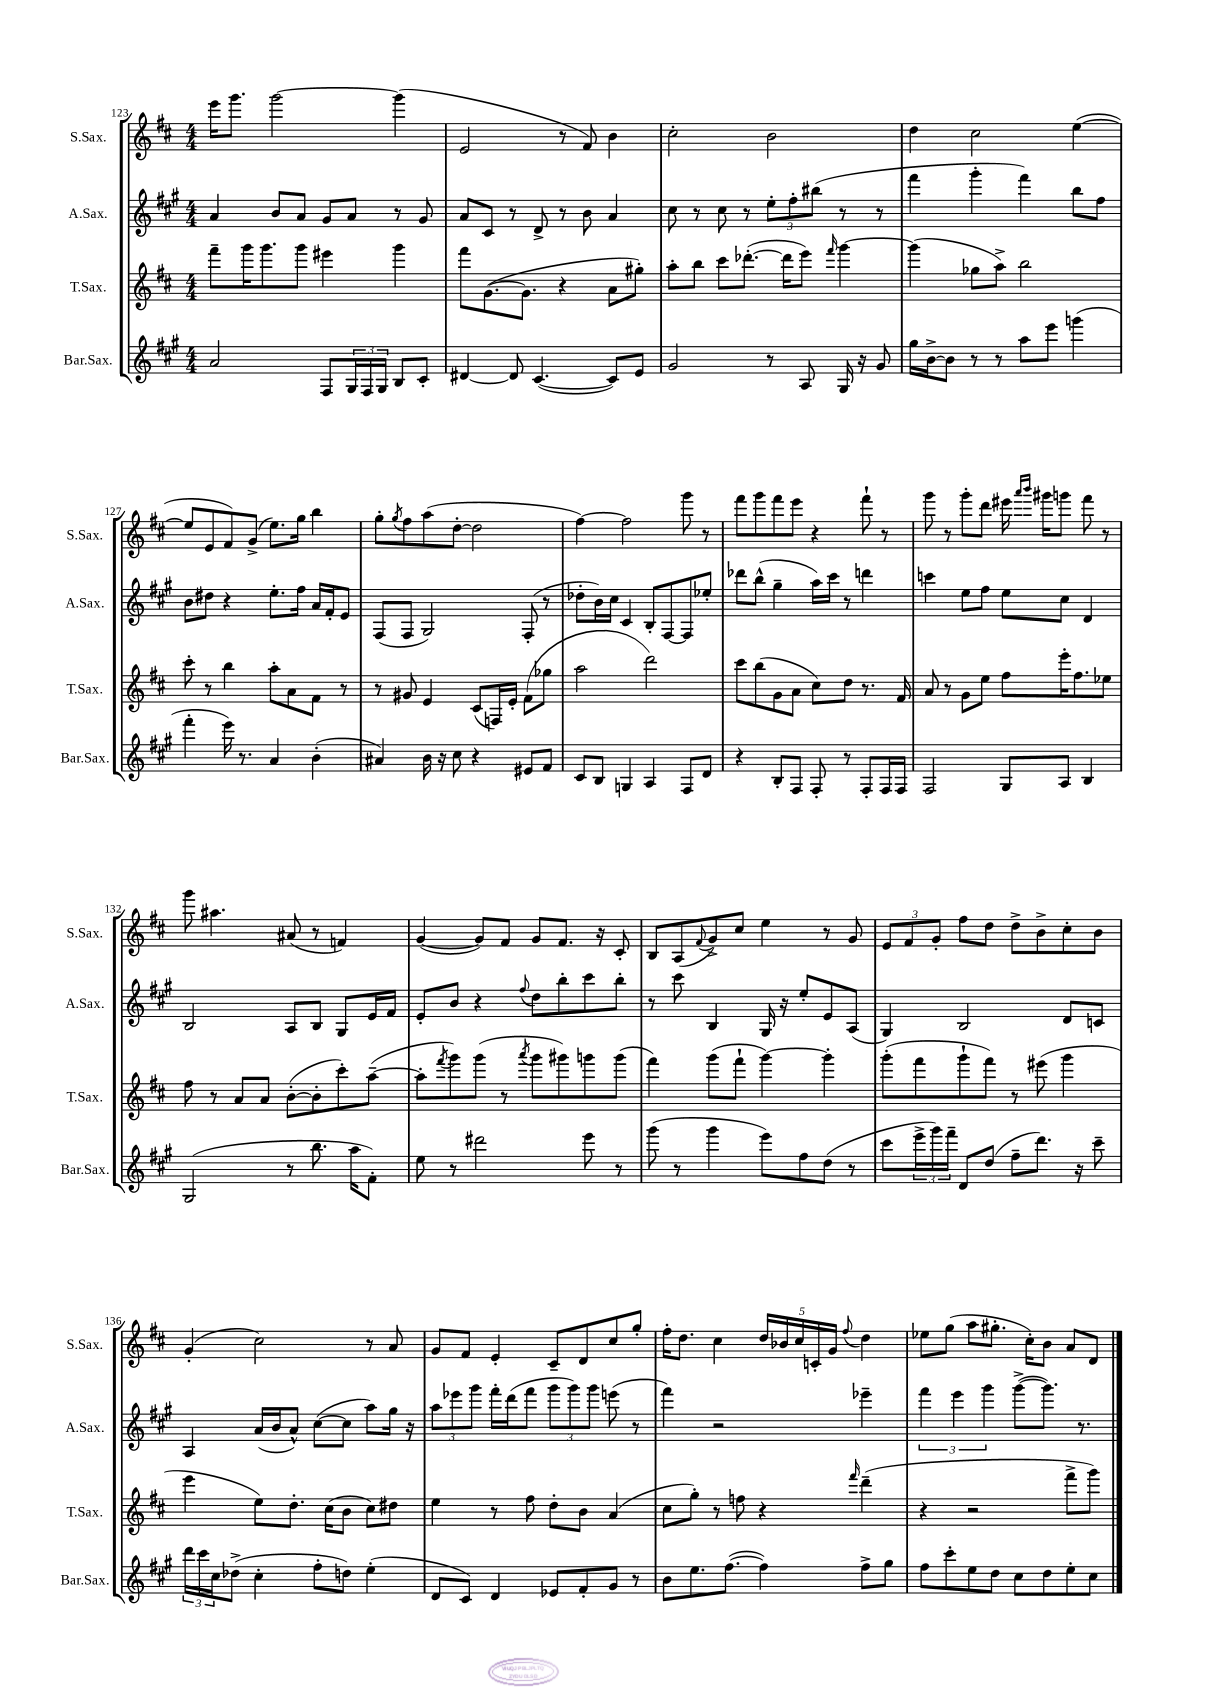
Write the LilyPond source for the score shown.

<<
\new StaffGroup <<
\new Staff = "s0" \with { instrumentName = "S.Sax." shortInstrumentName = "S.Sax." } {
    \clef treble \key d \major \numericTimeSignature \time 4/4
    e'''16 g'''8. g'''2~ g'''4( |
    e'2 r8 fis'8) b'4 |
    cis''2-. b'2 |
    d''4 cis''2 e''4~( |
    e''8 e'8 fis'8) g'8->( e''8.) g''16 b''4 |
    g''8-. \acciaccatura { g''8 } fis''8 a''8( d''8~-. d''2 |
    fis''4~) fis''2 g'''8 r8 |
    fis'''8 g'''8 fis'''8 e'''8 r4 fis'''8-! r8 |
    g'''8 r8 g'''8-. d'''8 eis'''16 \grace { a'''16 b'''16 } gis'''16 g'''8 fis'''8 r8 |
    g'''8 ais''4. ais'8( r8 f'4) |
    g'4~( g'8) fis'8 g'8 fis'8. r16 cis'8-. |
    b8 a8( \appoggiatura { fis'8 } g'8->) cis''8 e''4 r8 g'8 |
    \tuplet 3/2 { e'8 fis'8 g'8-. } fis''8 d''8 d''8-> b'8-> cis''8-. b'8 |
    g'4-.( cis''2) r8 a'8 |
    g'8 fis'8 e'4-. cis'8-- d'8 cis''8 g''8-. |
    fis''16-. d''8. cis''4 \tuplet 5/4 { d''16 bes'16 cis''16 c'16-. g'16 } \appoggiatura { fis''8 } d''4 |
    ees''8 g''8( a''8 gis''8.-. cis''16-.) b'8 a'8 d'8 \bar "|." |
}
\new Staff = "s1" \with { instrumentName = "A.Sax." shortInstrumentName = "A.Sax." } {
    \clef treble \key a \major \numericTimeSignature \time 4/4
    a'4 b'8 a'8 gis'8 a'8 r8 gis'8 |
    a'8 cis'8 r8 d'8-> r8 b'8 a'4 |
    cis''8 r8 cis''8 r8 \tuplet 3/2 { e''8-. fis''8-. bis''8( } r8 r8 |
    fis'''4 gis'''4-. fis'''4) b''8 fis''8 |
    b'8 dis''8 r4 e''8.-. fis''16 a'16 fis'16-. e'8 |
    fis8( fis8 gis2) fis8-.( r8 |
    des''8-. b'16) cis''16 cis'4 b8-. fis8~ fis8 ees''8-. |
    des'''8 b''8-^( gis''4-- a''16) cis'''16 r8 d'''4 |
    c'''4 e''8 fis''8 e''8 cis''8 d'4 |
    b2 a8 b8 gis8 e'16 fis'16 |
    e'8-. b'8 r4 \appoggiatura { fis''8 } d''8 b''8-. cis'''8 b''8-. |
    r8 cis'''8 b4 gis16 r16 e''8-. e'8 a8( |
    gis4) b2 d'8 c'8 |
    a4 a'16( b'16 a'8-^) cis''8~( cis''8 a''8) gis''16 r16 |
    \tuplet 3/2 { a''8 ees'''8 gis'''8 } fis'''16-. d'''16( fis'''8 \tuplet 3/2 { gis'''8 gis'''8) gis'''8 } e'''8( r8 |
    fis'''4) r2 ees'''4-- |
    \tuplet 3/2 { fis'''4 e'''4 gis'''4 } gis'''8~->( gis'''8.) r8. \bar "|." |
}
\new Staff = "s2" \with { instrumentName = "T.Sax." shortInstrumentName = "T.Sax." } {
    \clef treble \key d \major \numericTimeSignature \time 4/4
    fis'''8-- g'''16 g'''8. g'''8 eis'''4 g'''4 |
    fis'''8 g'8.~( g'8. r4 a'8 gis''8-.) |
    a''8-. b''8 cis'''8 des'''8.~-.( des'''16 e'''8) \grace { fis'''16 } g'''4~ |
    g'''4( ges''8 a''8->) b''2 |
    cis'''8-. r8 b''4 a''8-. a'8 fis'8 r8 |
    r8 gis'8 e'4 cis'8( f16) e'16-. fis'8( ges''8 |
    a''2 d'''2) |
    cis'''8 b''8( g'8 a'8 cis''8) d''8 r8. fis'16 |
    a'8 r8 g'8 e''8 fis''8 e'''16-. fis''8. ees''8 |
    fis''8 r8 a'8 a'8 b'8~-.( b'8-. cis'''8-.) a''8~--( |
    a''8-. \acciaccatura { fis'''8 } g'''8) g'''8( r8 \acciaccatura { a'''8 } g'''8 gis'''8) g'''8 g'''8( |
    fis'''4) g'''8( fis'''8-! g'''4~) g'''4-. |
    g'''8-.( fis'''8 g'''8-! fis'''8) r8 eis'''8( g'''4 |
    e'''4 e''8) d''8.-. cis''16( b'8 cis''8) dis''8 |
    e''4 r8 fis''8 d''8-. b'8 a'4( |
    cis''8 g''8-.) r8 f''8 r4 \grace { fis'''16 } d'''4--( |
    r4 r2 fis'''8-> g'''8) \bar "|." |
}
\new Staff = "s3" \with { instrumentName = "Bar.Sax." shortInstrumentName = "Bar.Sax." } {
    \clef treble \key a \major \numericTimeSignature \time 4/4
    a'2 fis8 \tuplet 3/2 { gis16 fis16 gis16 } b8 cis'8-. |
    dis'4~ dis'8 cis'4.~( cis'8) e'8 |
    gis'2 r8 a8 gis16 r16 gis'8 |
    gis''16 b'16~-> b'8 r8 r8 a''8 e'''8 g'''4( |
    fis'''4-. e'''16) r8. a'4 b'4-.( |
    ais'4) b'16 r16 cis''8 r4 eis'8 fis'8 |
    cis'8 b8 g4 a4 fis8 d'8 |
    r4 b8-. fis8 fis8-. r8 fis8-. fis16 fis16 |
    fis2 gis8 a8 b4 |
    gis2( r8 b''8. a''16 fis'8-.) |
    e''8 r8 dis'''2 e'''8 r8 |
    gis'''8( r8 gis'''4 e'''8) fis''8 d''8( r8 |
    cis'''8 \tuplet 3/2 { e'''16-> gis'''16) fis'''16-- } d'8 d''8( fis''8-- d'''8.) r16 cis'''8-- |
    \tuplet 3/2 { d'''16 cis'''16 cis''16 } des''8->( cis''4-. fis''8-. d''8) e''4-.( |
    d'8 cis'8) d'4 ees'8 fis'8-. gis'8 r8 |
    b'8 e''8. fis''8.~( fis''4) fis''8-> gis''8 |
    fis''8 cis'''8-. e''8 d''8 cis''8 d''8 e''8-. cis''8 \bar "|." |
}
>>
>>
\layout { \context { \Score currentBarNumber = #123 } }
